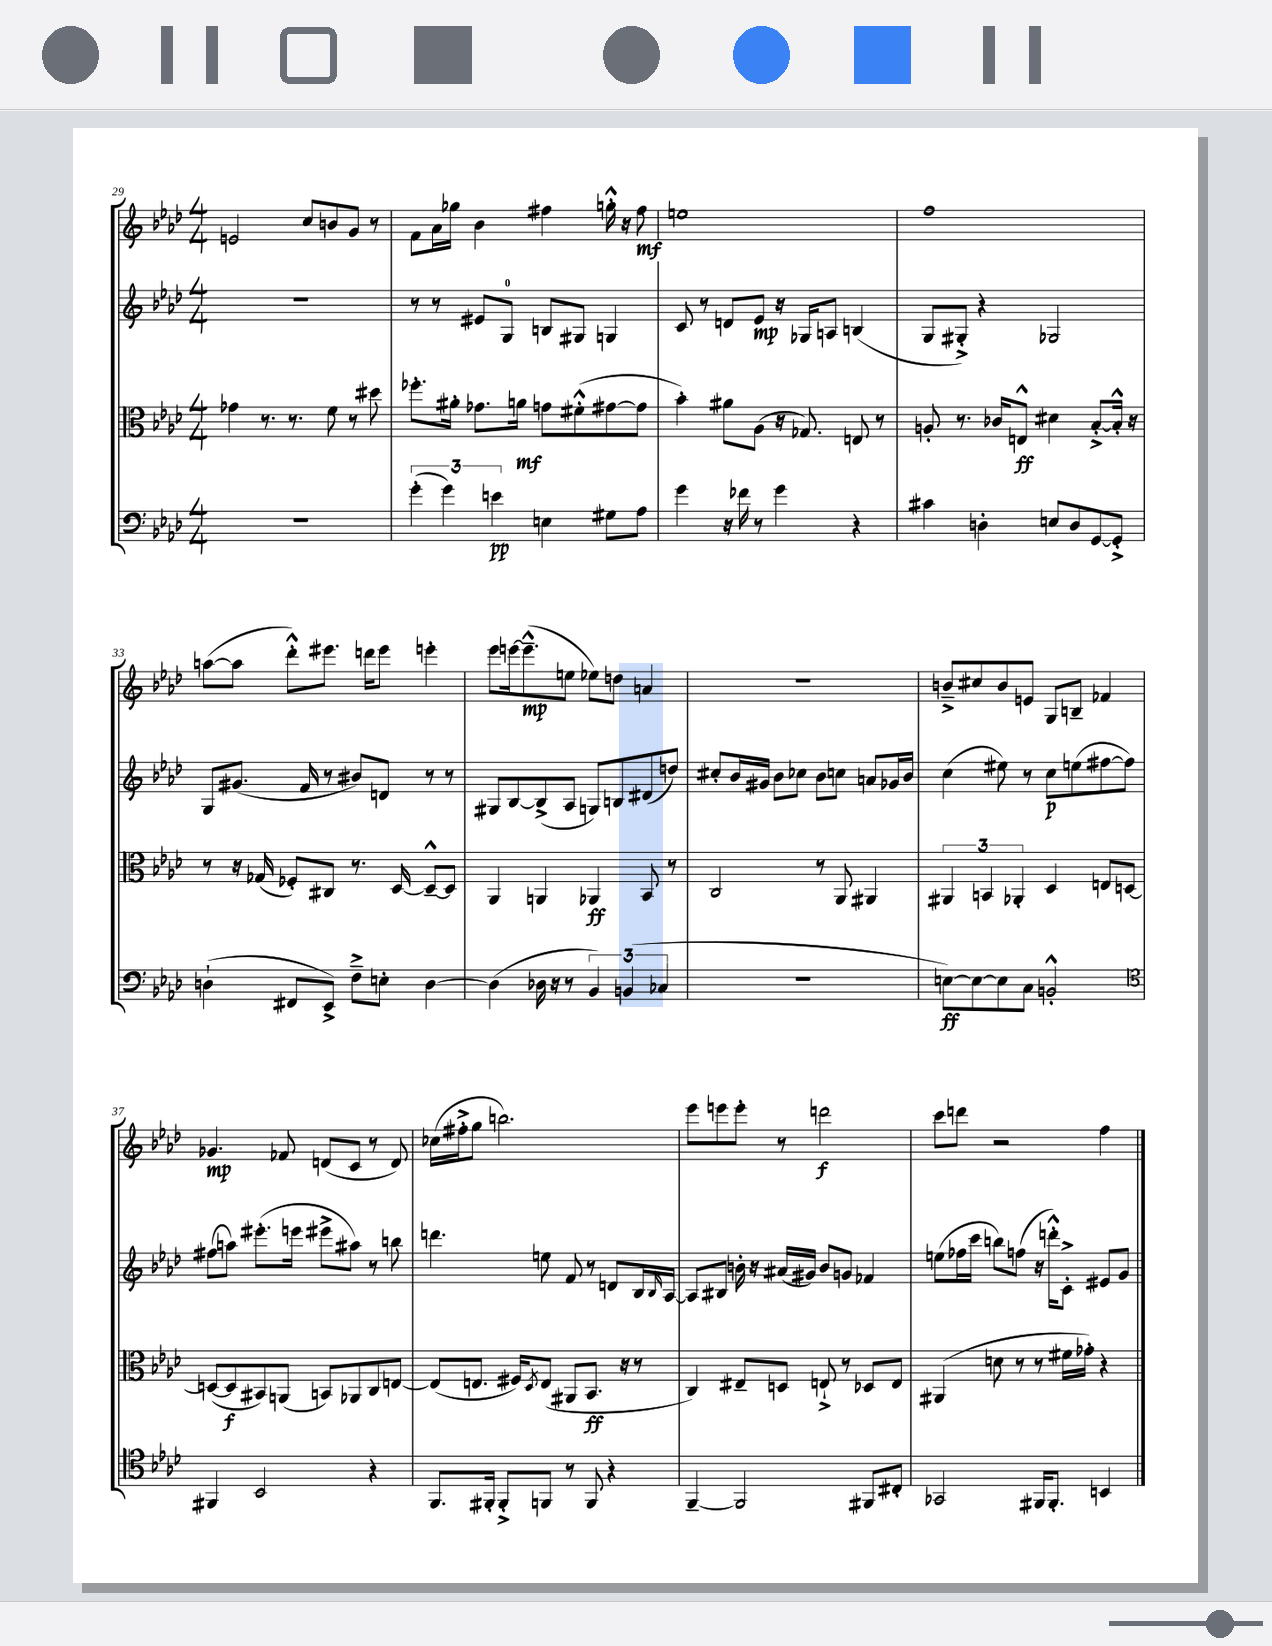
<<
\new StaffGroup <<
\new Staff = "s0" {
    \clef treble \key aes \major \numericTimeSignature \time 4/4
    e'2 c''8 b'8 g'8 r8 |
    f'8 aes'16 ges''16 bes'4 fis''4 g''16-.-^ r16 fis''8\mf |
    e''1 |
    f''1 |
    a''8~( a''8 des'''8-.-^) eis'''8. d'''16 eis'''8 e'''4-. |
    ees'''8 e'''16~ e'''8.---^\mp( e''8 ees''8) d''8 a'4 |
    r1 |
    b'8---> cis''8 b'8 e'8 g8 b8-- fes'4 |
    ges'4.\mp fes'8 d'8( c'8 r8 d'8) |
    ces''16( fis''16-.-> g''8 b''2.) |
    ees'''8 e'''8 e'''8-. r8 d'''2\f |
    c'''8 d'''8 r2 f''4 \bar "|." |
}
\new Staff = "s1" {
    \clef treble \key aes \major \numericTimeSignature \time 4/4
    R1 |
    r8 r8 eis'8 g8-0 b8 gis8 g4 |
    c'8 r8 d'8 ees'8\mp r16 ges16 a8 b4( |
    g8 gis8-.->) r4 ges2 |
    g8 gis'8.( f'16 r8 bis'8) d'8 r8 r8 |
    gis8 bes8~ bes8->( aes8 g8) b8 dis'8( d''8) |
    cis''8-. bes'16 gis'16 bes'8 ces''8 bes'8 c''8 a'8 ges'16 bes'16 |
    c''4( eis''8) r8 c''8\p e''8( fis''8~ fis''8) |
    fis''8( a''8) eis'''8.-.( e'''16 eis'''8-> ais''8) r8 b''8 |
    d'''4. e''8 f'8 r8 d'8 bes16 \grace { bes16 } aes16~ |
    aes8 bis8 b'16-. r16 ais'16( gis'16) b'8 g'8 fes'4 |
    e''8( fes''16 c'''16 b''8) f''8( r16 d'''16-.-^) c'8-.-> eis'8 g'8 \bar "|." |
}
\new Staff = "s2" {
    \clef alto \key aes \major \numericTimeSignature \time 4/4
    ges'4 r8. r8. f'8 r8 dis''8 |
    fes''8.-. ais'16-. ges'8. a'16\mf g'8 fis'8-.-^( gis'8~ gis'8 |
    bes'4-.) ais'8 aes8( r16 ges8.) e8 r8 |
    a8-. r8. ces'16 e8-^\ff dis'4 bes8~-.-> bes16-.-^ r16 |
    r8 r16 ges16( fes8-.) cis8 r8. des16~ des8~---^ des8 |
    aes,4 a,4 aes,4\ff bes,8 r8 |
    c2 r8 aes,8 ais,4 |
    \tuplet 3/2 { ais,4 b,4 aes,4-. } des4 e8 d8~ |
    d8~( d8\f bis,8) a,8( b,8) aes,8 c8 e8~ |
    e8( e8. fis16) \acciaccatura { des8 } e8( ais,8 bes,8.\ff r16 r8 |
    c4) eis8-- d8 e8-!-> r8 des8 e8 |
    ais,4( d'8 r8 r8 fis'16 ges'16-.) r4 \bar "|." |
}
\new Staff = "s3" {
    \clef bass \key aes \major \numericTimeSignature \time 4/4
    r1 |
    \tuplet 3/2 { g'4-.( g'4) e'4\pp } e4 gis8 aes8 |
    g'4 r16 fes'16 r8 g'4 r4 |
    cis'4 d4-. e8 d8 g,8~ g,8-.-> |
    d4-!( fis,8 ees,8->) f8---> e8-. d4~ |
    d4( des16 r16 r8 \tuplet 3/2 { bes,4) b,4( ces4 } |
    R1 |
    e8~\ff) e8~ e8 c8 b,2-.-^ |
    \clef tenor fis,4 bes,2 r4 |
    f,8. fis,16-. fis,8-.-> f,8 r8 f,8 r4 |
    f,4~-- f,2 fis,8 cis8-. |
    ges,2 fis,16 fis,8.-. b,4 \bar "|." |
}
>>
>>
\layout { \context { \Score currentBarNumber = #29 } }
